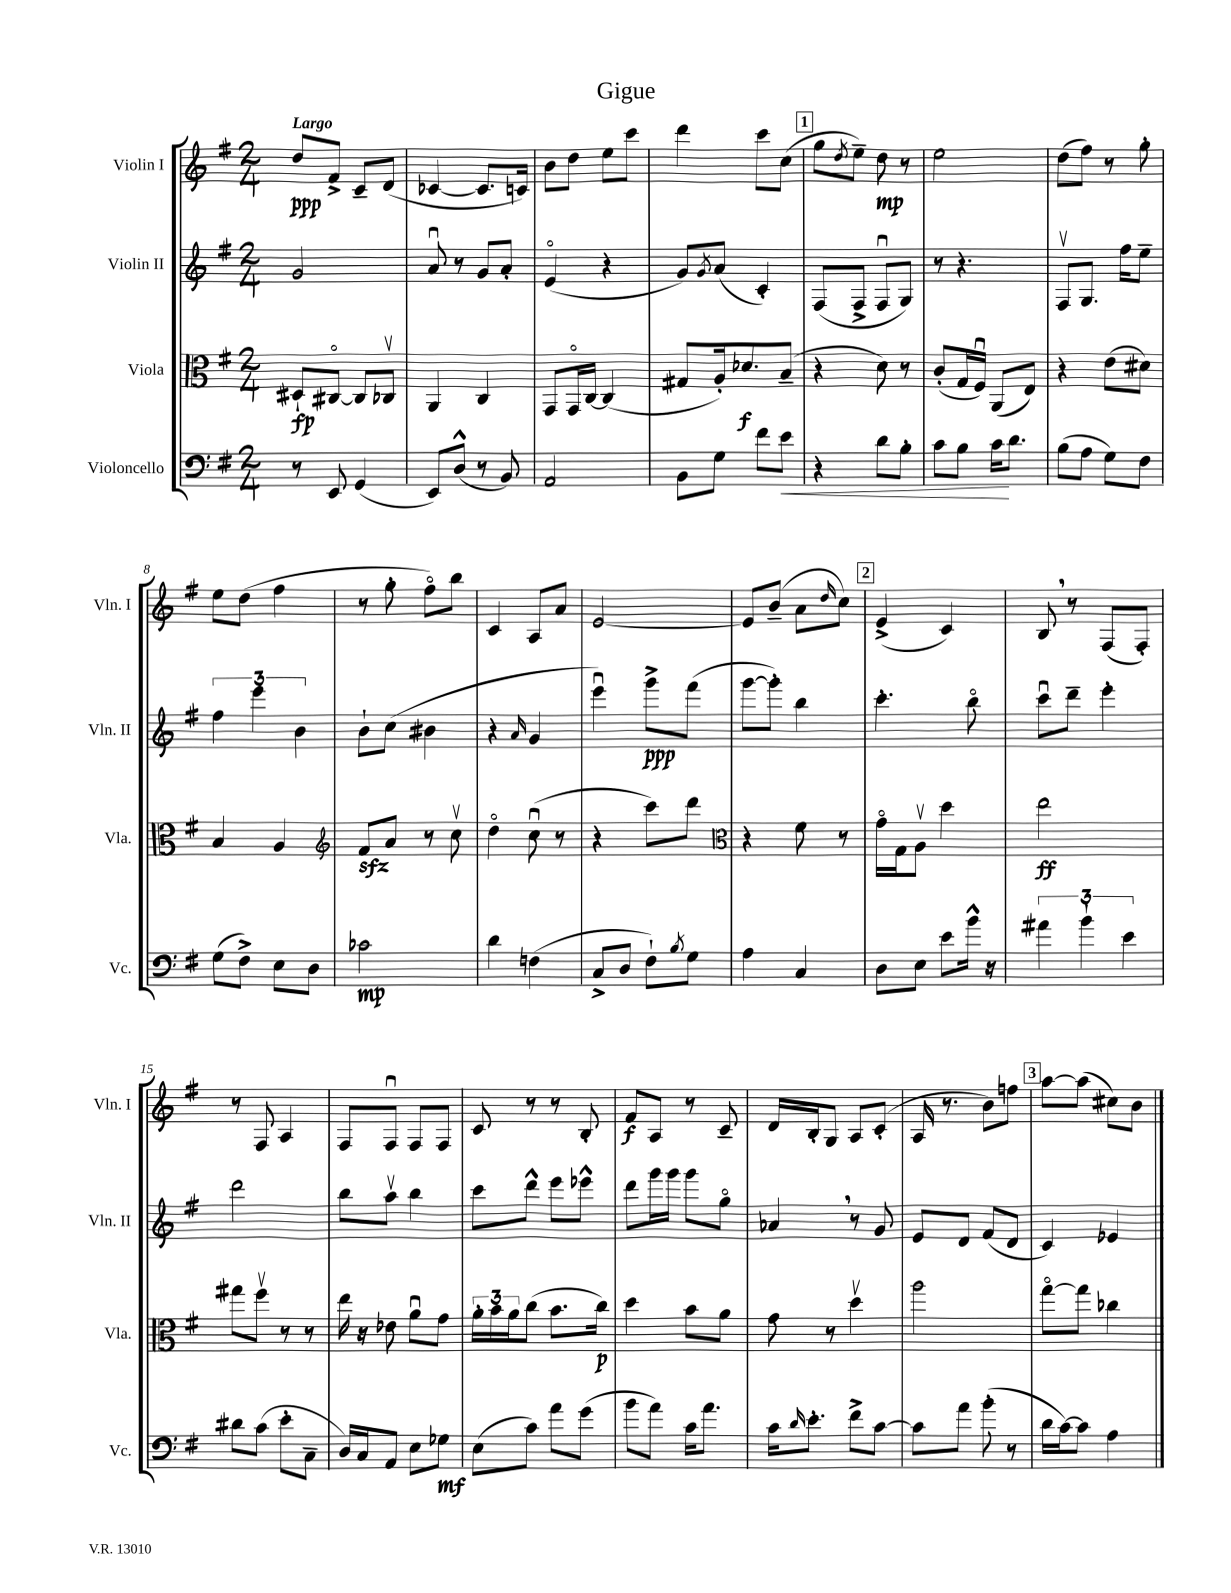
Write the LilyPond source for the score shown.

\header { title = "Gigue" }
<<
\new StaffGroup <<
\new Staff = "s0" \with { instrumentName = "Violin I" shortInstrumentName = "Vln. I" } {
    \clef treble \key g \major \numericTimeSignature \time 2/4 \tempo "Largo"
    d''8\ppp fis'8-> c'8-- d'8( |
    ces'4~ ces'8. c'16) |
    b'8 d''8 e''8 c'''8 |
    d'''4 c'''8 c''8( |
    \mark \markup { \box "1" } g''8 \acciaccatura { d''8 } e''8--) d''8\mp r8 |
    e''2 |
    d''8( fis''8) r8 g''8-. |
    e''8 d''8( fis''4 |
    r8 g''8-. fis''8\flageolet) b''8 |
    c'4 a8 a'8 |
    e'2~ |
    e'8 b'8--( a'8 \grace { d''16 } c''8) |
    \mark \markup { \box "2" } e'4->( c'4) |
    b8 \breathe r8 fis8( fis8-.) |
    r8 fis8 a4 |
    fis8 fis8\downbow fis8 fis8 |
    c'8 r8 r8 b8-. |
    fis'8\f a8 r8 c'8-- |
    d'16 b16-. g8 a8 c'8-.( |
    a16 r8. b'8) f''8 |
    \mark \markup { \box "3" } a''8~ a''8( cis''8) b'8 \bar "|." |
}
\new Staff = "s1" \with { instrumentName = "Violin II" shortInstrumentName = "Vln. II" } {
    \clef treble \key g \major \numericTimeSignature \time 2/4
    g'2 |
    a'8\downbow r8 g'8 a'8-. |
    e'4\flageolet( r4 |
    g'8) \acciaccatura { g'8 } a'8( c'4-.) |
    \mark \markup { \box "1" } fis8( fis8-> fis8\downbow g8) |
    r8 r4. |
    fis8\upbow g8. fis''16 e''8-- |
    \tuplet 3/2 { fis''4 e'''4 b'4 } |
    b'8-! c''8( bis'4 |
    r4 \grace { a'16 } g'4 |
    e'''4\downbow) g'''8->\ppp fis'''8( |
    g'''8~ g'''8-.) b''4 |
    \mark \markup { \box "2" } c'''4.-. b''8\flageolet |
    c'''8\downbow d'''8-- e'''4-. |
    d'''2 |
    b''8 a''8\upbow b''4 |
    c'''8 d'''8-^ e'''8 ees'''8-^ |
    d'''8 g'''16 g'''16 g'''8 g''8\flageolet |
    aes'4 \breathe r8 g'8 |
    e'8 d'8 fis'8( d'8 |
    \mark \markup { \box "3" } c'4) ees'4 \bar "|." |
}
\new Staff = "s2" \with { instrumentName = "Viola" shortInstrumentName = "Vla." } {
    \clef alto \key g \major \numericTimeSignature \time 2/4
    dis8-!\fp cis8~\flageolet cis8 ces8\upbow |
    a,4 c4 |
    g,8 g,16\flageolet c16~ c4( |
    gis8 a16-.) des'8.\f b8--( |
    \mark \markup { \box "1" } r4 d'8) r8 |
    c'8-.( g16 fis16\downbow) a,8( e8) |
    r4 e'8( dis'8) |
    b4 a4 |
    \clef treble fis'8\sfz a'8 r8 c''8\upbow |
    d''4\flageolet c''8\downbow( r8 |
    r4 c'''8) d'''8 |
    \clef alto r4 fis'8 r8 |
    \mark \markup { \box "2" } g'16\flageolet g16 a8\upbow d''4 |
    e''2\ff |
    gis''8 fis''8\upbow r8 r8 |
    e''16 r16 ees'8 a'8\downbow g'8 |
    \tuplet 3/2 { a'16-. b'16 a'16 } c''8( b'8. c''16\p) |
    d''4 b'8 a'8 |
    g'8 r8 d''4\upbow |
    a''2 |
    \mark \markup { \box "3" } g''8~\flageolet g''8 ces''4 \bar "|." |
}
\new Staff = "s3" \with { instrumentName = "Violoncello" shortInstrumentName = "Vc." } {
    \clef bass \key g \major \numericTimeSignature \time 2/4
    r8 e,8 g,4( |
    e,8) d8-^( r8 b,8) |
    a,2 |
    b,8 g8 fis'8 e'8\< |
    \mark \markup { \box "1" } r4 d'8 b8-. |
    c'8 b8 c'16\! d'8. |
    b8( a8 g8) fis8 |
    g8( fis8->) e8 d8 |
    ces'2\mp |
    d'4 f4( |
    c8-> d8 fis8-!) \acciaccatura { b8 } g8 |
    a4 c4 |
    \mark \markup { \box "2" } d8 e8 e'8 b'16-^ r16 |
    \tuplet 3/2 { ais'4 b'4-! e'4 } |
    dis'8 c'8( e'8-. c8-- |
    d16) c16 a,8 e8 ges8\mf |
    e8( c'8) a'8 g'8( |
    b'8 a'8) c'16 a'8. |
    c'16 \grace { d'16 } e'8.-. fis'8-> c'8~ |
    c'8 a'8 b'8-.( r8 |
    \mark \markup { \box "3" } d'16 c'16~) c'8 a4 \bar "|." |
}
>>
>>
